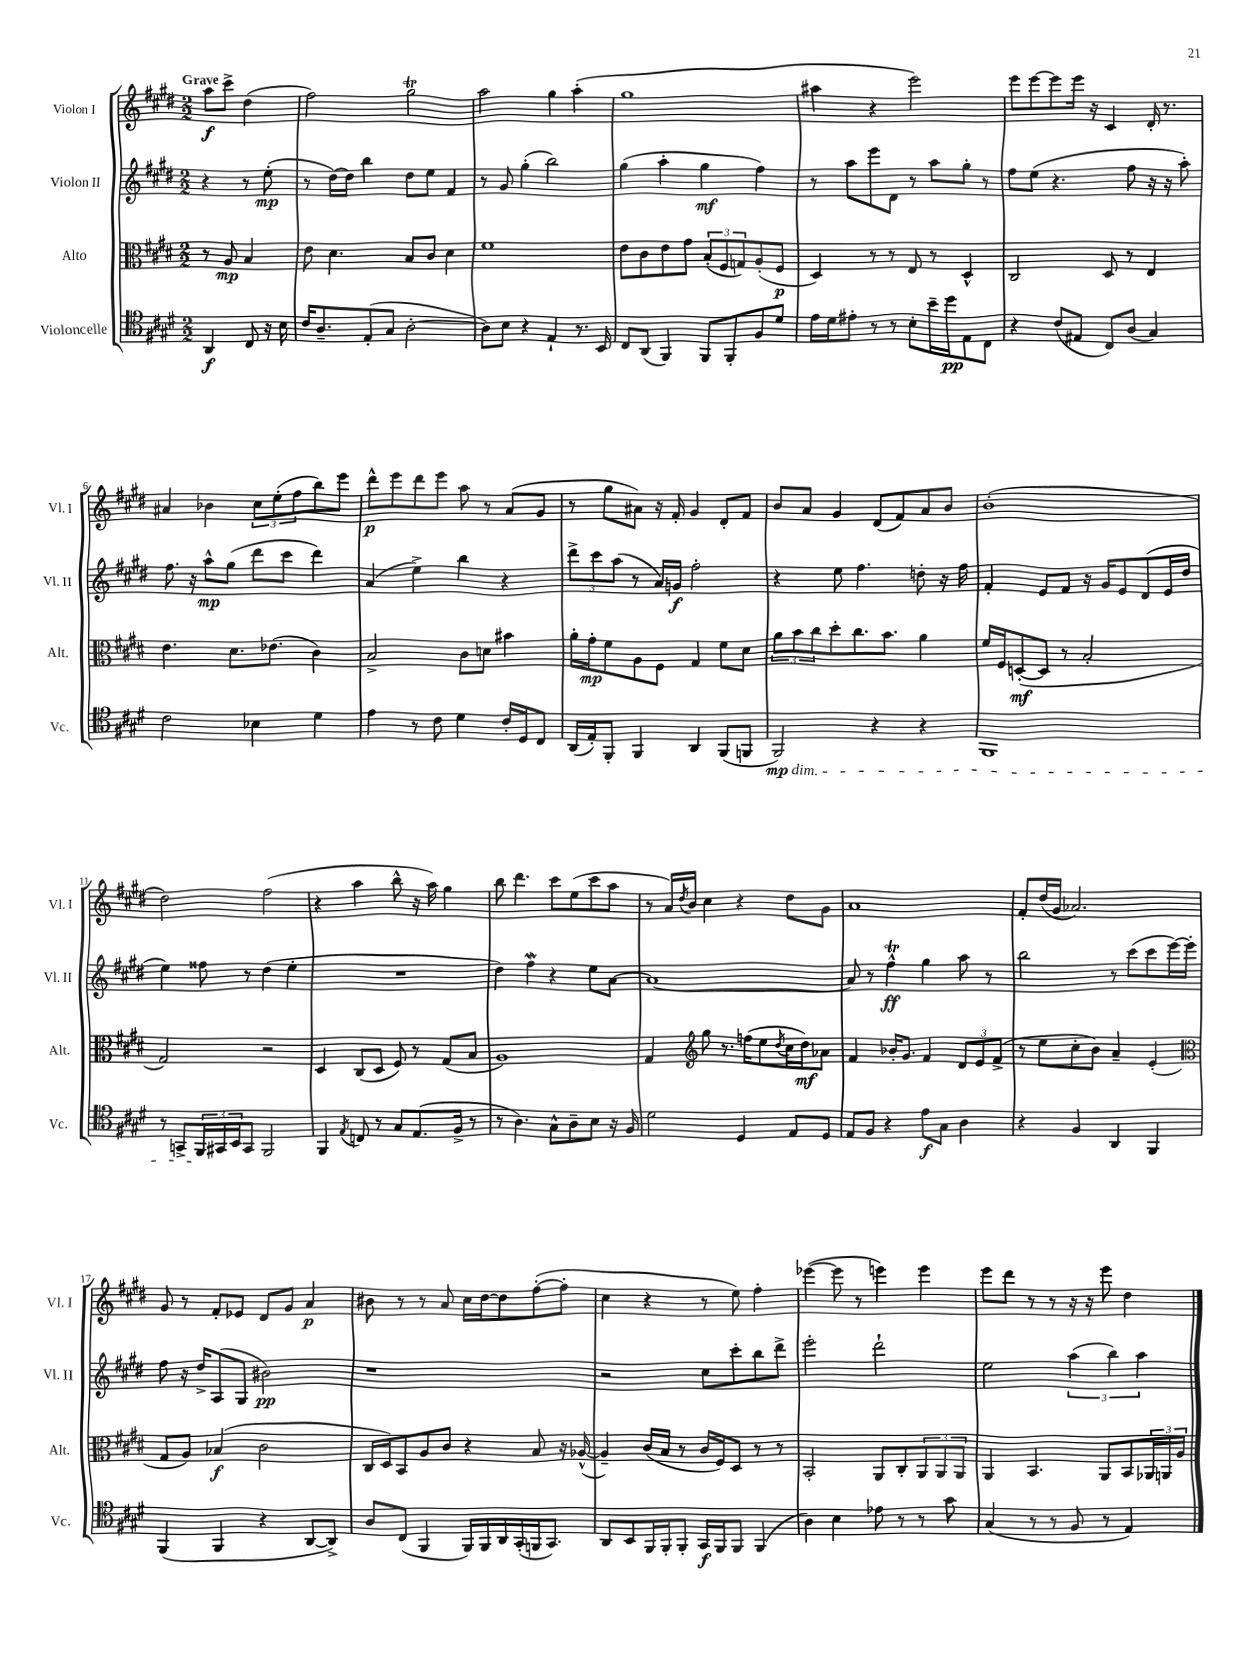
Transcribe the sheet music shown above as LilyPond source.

<<
\new StaffGroup <<
\new Staff = "s0" \with { instrumentName = "Violon I" shortInstrumentName = "Vl. I" } {
    \clef treble \key e \major \numericTimeSignature \time 2/2 \partial 2 \tempo "Grave"
    a''8\f cis'''8-> dis''4( |
    fis''2) gis''2\trill |
    a''2 gis''4 a''4-.( |
    gis''1 |
    ais''4 r4 e'''2) |
    e'''8 e'''8~ e'''8 e'''16 r16 cis'4 dis'16-. r8. |
    ais'4 bes'4 \tuplet 3/2 { cis''8 e''8-.( fis''8 } b''8) e'''8 |
    dis'''8-^\p e'''8 dis'''8 e'''8 a''8 r8 a'8( gis'8 |
    r8 gis''8 ais'8) r16 fis'16-. gis'4 dis'8-. fis'8 |
    b'8 a'8 gis'4 dis'8( fis'8) a'8 b'8 |
    b'1-.( |
    dis''2) fis''2( |
    r4 a''4 b''8-^ r16 a''16) gis''4 |
    b''8 dis'''4. cis'''8 e''8( cis'''8 a''8 |
    r8 a'16) \acciaccatura { dis''8 } b'16 cis''4 r4 dis''8 gis'8 |
    a'1 |
    fis'8-. dis''16( gis'16 aes'2.) |
    gis'8 r8 fis'8-. ees'8 dis'8 gis'8 a'4\p |
    bis'8 r8 r8 a'8 cis''16 dis''16~ dis''8 fis''8~-.( fis''8-. |
    cis''4 r4 r8 e''8) fis''4-. |
    ees'''4~( ees'''8 r8 e'''4) e'''4 |
    e'''8 dis'''8 r8 r8 r16 r16 e'''8 dis''4 \bar "|." |
}
\new Staff = "s1" \with { instrumentName = "Violon II" shortInstrumentName = "Vl. II" } {
    \clef treble \key e \major \numericTimeSignature \time 2/2 \partial 2
    r4 r8 e''8-.\mp( |
    r8 dis''16~) dis''16 b''4 dis''8 e''8 fis'4 |
    r8 gis'8 gis''4-.( b''2) |
    gis''4( a''4-. gis''4\mf fis''4) |
    r8 a''8 e'''8 dis'8 r8 a''8 gis''8-. r8 |
    fis''8 e''8( r4. fis''8 r16 r16 a''8-.) |
    fis''8. r16 a''8-^\mp gis''8( dis'''8 cis'''8 dis'''4) |
    a'4( e''4->) b''4 r4 |
    \tuplet 3/2 { dis'''8-> cis'''8 a''8( } r8 a'16) g'16\f fis''2-. |
    r4 e''8 fis''4. d''8-. r16 fis''16 |
    fis'4-. e'8 fis'8 r16 gis'16 e'8 dis'8( e'16 dis''16 |
    e''4) fisis''8 r8 dis''4( e''4-. |
    R1 |
    dis''4) fis''4\mordent r4 e''8 a'8~ |
    a'1~ |
    a'8 r8 fis''4-^\trill\ff gis''4 a''8 r8 |
    b''2 r8 cis'''8( cis'''8 e'''16~) e'''16-. |
    fis''8 r16 dis''16-> a8( gis8 bis'2\pp) |
    r1 |
    r2 cis''8 cis'''8-. b''8 dis'''8-> |
    e'''2-. dis'''2-! |
    e''2 \tuplet 3/2 { a''4( b''4) a''4 } \bar "|." |
}
\new Staff = "s2" \with { instrumentName = "Alto" shortInstrumentName = "Alt." } {
    \clef alto \key e \major \numericTimeSignature \time 2/2 \partial 2
    r8 a8\mp b4 |
    e'8 dis'4. b8 cis'8 dis'4 |
    fis'1 |
    e'8 cis'8 e'8 gis'8 \tuplet 3/2 { b8-.( fis8 g8) } a8-.( fis8\p |
    dis4) r8 r8 e8 r8 dis4-^ |
    cis2 dis8 r8 e4 |
    e'4. dis'8. ees'8.( cis'4) |
    b2-> cis'8 d'8 bis'4 |
    a'16-. gis'16-.\mp fis'8 a8 fis8 gis4 fis'8 dis'8 |
    \tuplet 3/2 { a'8 b'8 cis''8 } dis''8-. cis''8. b'8. a'4 |
    fis'16 fis16 d8~-.\mf( d8 r8 b2-. |
    gis2) r2 |
    dis4 cis8( dis8 fis8) r8 gis8( b8 |
    a1) |
    gis4 \clef treble gis''8 r8. f''16( e''8 \acciaccatura { dis''8 } cis''16 dis''16\mf) aes'8 |
    fis'4 bes'16-. gis'8. fis'4 \tuplet 3/2 { dis'8 e'8 fis'8->( } |
    r8 e''8 cis''8-. b'8) a'4-- e'4-.( |
    \clef alto gis8 a8) bes4\f( cis'2 |
    cis16 dis16) b,8 a8 cis'8 r4 b8 r16 aes16~-^( |
    aes4--) cis'16( b16 r8 cis'16 fis16) dis8 r8 r8 |
    b,2-. a,8 cis8-. \tuplet 3/2 { a,8 a,8 a,8 } |
    a,4 b,4. a,8 b,8 \tuplet 3/2 { aes,16 a,16 a16 } \bar "|." |
}
\new Staff = "s3" \with { instrumentName = "Violoncelle" shortInstrumentName = "Vc." } {
    \clef tenor \key e \major \numericTimeSignature \time 2/2 \partial 2
    a,4\f cis8 r16 b16 |
    cis'16 a8.-- e8-.( gis8 a2~-. |
    a8) b8 r4 e4-! r8. b,16 |
    cis8 a,8( fis,4) fis,8 fis,8-. fis8 dis'8 |
    e'16 dis'16 eis'8-. r8 r8 b8-. b'16-- dis''16\pp e8 cis8 |
    r4 cis'8( eis8 cis8) a8( gis4) |
    cis'2 bes4 dis'4 |
    e'4 r8 cis'8 dis'4 cis'16-. dis16 cis8 |
    a,16( e16-.) fis,8-. fis,4 a,4 fis,8( f,8 |
    fis,2\mp\dim) r4 r4 |
    fis,1 |
    r8 g,8-> \tuplet 3/2 { fis,16\! gis,16 b,16 } gis,8 fis,2 |
    fis,4 \acciaccatura { e8 } c8 r8 gis8 e8.( fis16-> r8 |
    r8 a4.) gis8-^ a8-- b8 r16 fis16 |
    dis'2 dis4 e8 dis8 |
    e8 fis8 r4 e'8\f gis8 a4 |
    r4 fis4 a,4 fis,4 |
    fis,4( fis,4 r4 a,8~ a,8->) |
    a8 cis8( fis,4 fis,16) fis,16 a,16 gis,16-.( f,16 gis,8.) |
    a,8 b,8 fis,16 fis,16-. fis,8-. gis,16\f fis,16 fis,8 fis,4( |
    a4) b4 ees'8 r8 r8 gis'8 |
    gis4( r8 r8 fis8 r8 e4) \bar "|." |
}
>>
>>
